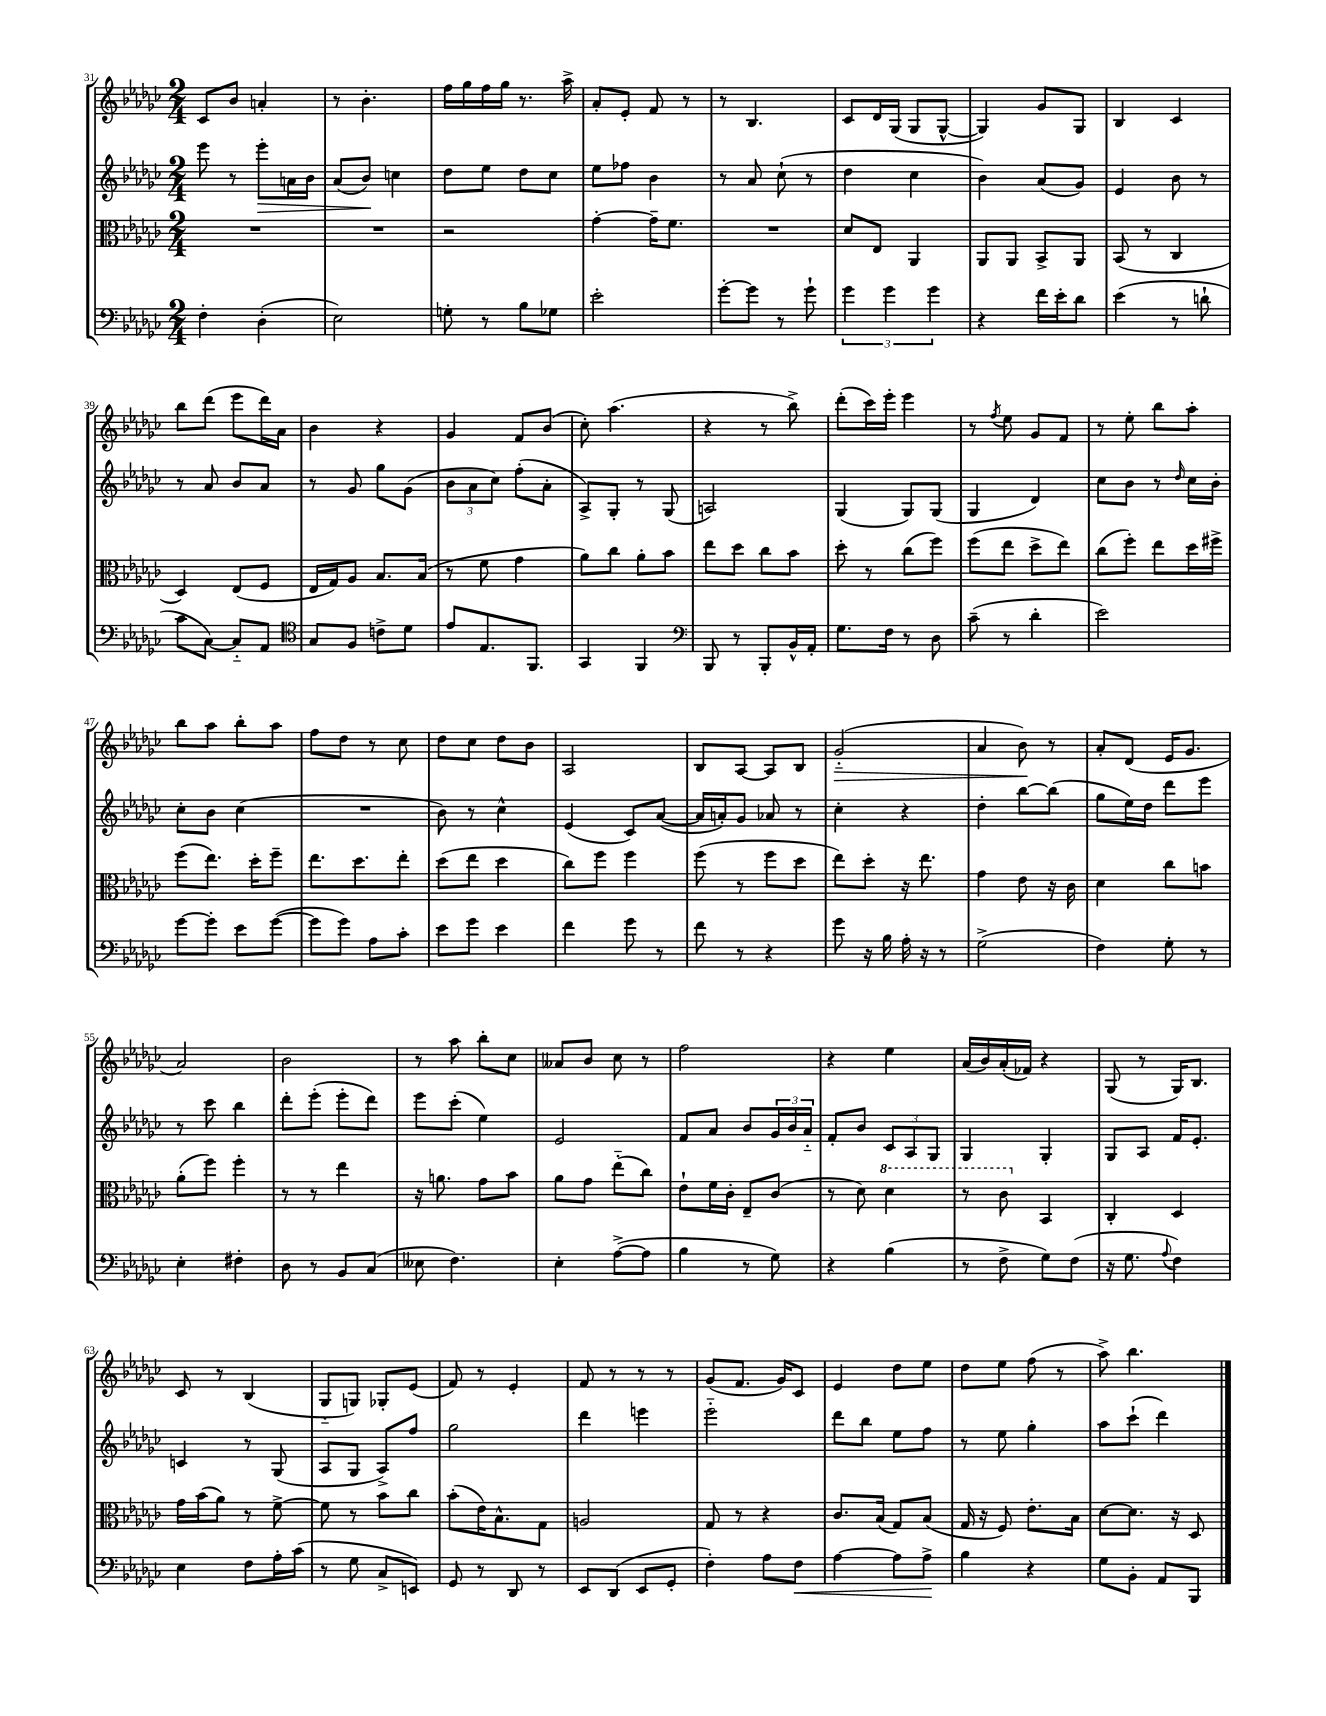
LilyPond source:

<<
\new StaffGroup <<
\new Staff = "s0" {
    \clef treble \key ges \major \numericTimeSignature \time 2/4
    ces'8 bes'8 a'4-. |
    r8 bes'4.-. |
    f''16 ges''16 f''16 ges''16 r8. aes''16-> |
    aes'8-. ees'8-. f'8 r8 |
    r8 bes4. |
    ces'8 des'16 ges16( ges8 ges8~-^ |
    ges4) ges'8 ges8 |
    bes4 ces'4 |
    bes''8 des'''8( ees'''8 des'''16) aes'16 |
    bes'4 r4 |
    ges'4 f'8 bes'8( |
    ces''8-.) aes''4.( |
    r4 r8 bes''8->) |
    des'''8-.( ces'''16) ees'''16-. ees'''4 |
    r8 \acciaccatura { f''8 } ees''8 ges'8 f'8 |
    r8 ees''8-. bes''8 aes''8-. |
    bes''8 aes''8 bes''8-. aes''8 |
    f''8 des''8 r8 ces''8 |
    des''8 ces''8 des''8 bes'8 |
    aes2 |
    bes8 aes8~ aes8 bes8 |
    ges'2-_\>( |
    aes'4 bes'8\!) r8 |
    aes'8-. des'8( ees'16 ges'8. |
    aes'2) |
    bes'2 |
    r8 aes''8 bes''8-. ces''8 |
    aeses'8 bes'8 ces''8 r8 |
    f''2 |
    r4 ees''4 |
    aes'16( bes'16) aes'16-.( fes'16) r4 |
    ges8( r8 ges16) bes8. |
    ces'8 r8 bes4( |
    ges8-_ g8) ges8-. ees'8( |
    f'8) r8 ees'4-. |
    f'8 r8 r8 r8 |
    ges'8( f'8. ges'16) ces'8 |
    ees'4 des''8 ees''8 |
    des''8 ees''8 f''8( r8 |
    aes''8->) bes''4. \bar "|." |
}
\new Staff = "s1" {
    \clef treble \key ges \major \numericTimeSignature \time 2/4
    ees'''8 r8 ees'''8-.\> a'16 bes'16 |
    aes'8( bes'8\!) c''4 |
    des''8 ees''8 des''8 ces''8 |
    ees''8 fes''8 bes'4 |
    r8 aes'8 ces''8-!( r8 |
    des''4 ces''4 |
    bes'4) aes'8( ges'8) |
    ees'4 bes'8 r8 |
    r8 aes'8 bes'8 aes'8 |
    r8 ges'8 ges''8 ges'8( |
    \tuplet 3/2 { bes'8 aes'8 ces''8) } f''8-.( aes'8-. |
    aes8->) ges8-. r8 ges8( |
    a2) |
    ges4( ges8) ges8( |
    ges4 des'4) |
    ces''8 bes'8 r8 \grace { des''16 } ces''16 bes'16-. |
    ces''8-. bes'8 ces''4( |
    R2 |
    bes'8) r8 ces''4-^ |
    ees'4( ces'8) aes'8~( |
    aes'16 a'16-.) ges'8 aes'8 r8 |
    ces''4-. r4 |
    des''4-. bes''8~ bes''8( |
    ges''8 ees''16) des''16 des'''8 ees'''8 |
    r8 ces'''8 bes''4 |
    des'''8-. ees'''8-.( ees'''8-. des'''8) |
    ees'''8 ces'''8-.( ees''4) |
    ees'2 |
    f'8 aes'8 bes'8 \tuplet 3/2 { ges'16 bes'16 aes'16-_ } |
    f'8-. bes'8 \tuplet 3/2 { ces'8 aes8 ges8 } |
    ges4 ges4-. |
    ges8 aes8 f'16 ees'8.-. |
    c'4 r8 ges8( |
    aes8 ges8 aes8->) f''8 |
    ges''2 |
    des'''4 e'''4 |
    ees'''2-_ |
    des'''8 bes''8 ees''8 f''8 |
    r8 ees''8 ges''4-. |
    aes''8 ces'''8-!( des'''4) \bar "|." |
}
\new Staff = "s2" {
    \clef alto \key ges \major \numericTimeSignature \time 2/4
    R2 |
    R2 |
    r2 |
    ges'4~-. ges'16-- f'8. |
    R2 |
    des'8 ees8 aes,4 |
    aes,8 aes,8 bes,8-> aes,8 |
    bes,8( r8 ces4 |
    des4) ees8( f8 |
    ees16 ges16) aes8 bes8. bes16( |
    r8 f'8 ges'4 |
    aes'8) ces''8 aes'8-. bes'8 |
    ees''8 des''8 ces''8 bes'8 |
    des''8-. r8 ces''8( f''8) |
    f''8( ees''8 des''8-> ees''8) |
    ces''8( f''8-.) ees''8 des''16 fis''16-> |
    f''8( ees''8.) des''16-. f''8-- |
    ees''8. des''8. ees''8-. |
    des''8( ees''8 des''4 |
    ces''8) f''8 f''4 |
    f''8( r8 f''8 des''8 |
    ees''8) des''8-. r16 ees''8. |
    ges'4 ees'8 r16 ces'16 |
    des'4 ces''8 b'8 |
    aes'8-.( f''8) f''4-. |
    r8 r8 ees''4 |
    r16 a'8. ges'8 bes'8 |
    aes'8 ges'8 ees''8-_( ces''8) |
    ees'8-! f'16 ces'16-. ees8-- ces'8( |
    r8 des'8) \ottava #1 des''4 |
    r8 ces''8 \ottava #0 bes,4 |
    ces4-. des4 |
    ges'16 bes'16( aes'8) r8 f'8~-> |
    f'8 r8 bes'8 ces''8 |
    bes'8-.( ees'16) bes8.-^ ges8 |
    a2 |
    ges8 r8 r4 |
    ces'8. bes16( ges8) bes8( |
    ges16 r16 f8) ees'8.-. bes16 |
    des'8~ des'8. r16 des8 \bar "|." |
}
\new Staff = "s3" {
    \clef bass \key ges \major \numericTimeSignature \time 2/4
    f4-. des4-.( |
    ees2) |
    g8-. r8 bes8 ges8 |
    ees'2-. |
    ges'8~-. ges'8 r8 ges'8-! |
    \tuplet 3/2 { ges'4 ges'4 ges'4 } |
    r4 f'16 ees'16-. des'8 |
    ees'4( r8 d'8-! |
    ces'8 ces8~) ces8-_ aes,8 |
    \clef tenor ges8 f8 c'8-> des'8 |
    ees'8 ees8. f,8. |
    ges,4 f,4 |
    \clef bass bes,,8 r8 bes,,8-. bes,16-^ aes,16-. |
    ges8. f16 r8 des8 |
    ces'8--( r8 des'4-. |
    ees'2) |
    ges'8~ ges'8-. ees'8 ges'8~( |
    ges'8 ges'8) aes8 ces'8-. |
    ees'8 ges'8 ees'4 |
    f'4 ges'8 r8 |
    f'8 r8 r4 |
    ges'8 r16 bes16 aes16-. r16 r8 |
    ges2->( |
    f4) ges8-. r8 |
    ees4-. fis4-. |
    des8 r8 bes,8 ces8( |
    eeses8 f4.) |
    ees4-. aes8~->( aes8 |
    bes4 r8 ges8) |
    r4 bes4( |
    r8 f8-> ges8) f8( |
    r16 ges8. \appoggiatura { aes8 } f4) |
    ees4 f8 aes16-. ces'16( |
    r8 ges8 ces8-> e,8) |
    ges,8 r8 des,8 r8 |
    ees,8 des,8( ees,8 ges,8-. |
    f4-.) aes8 f8\< |
    aes4~ aes8 aes8->\! |
    bes4 r4 |
    ges8 bes,8-. aes,8 bes,,8 \bar "|." |
}
>>
>>
\layout { \context { \Score currentBarNumber = #31 } }
